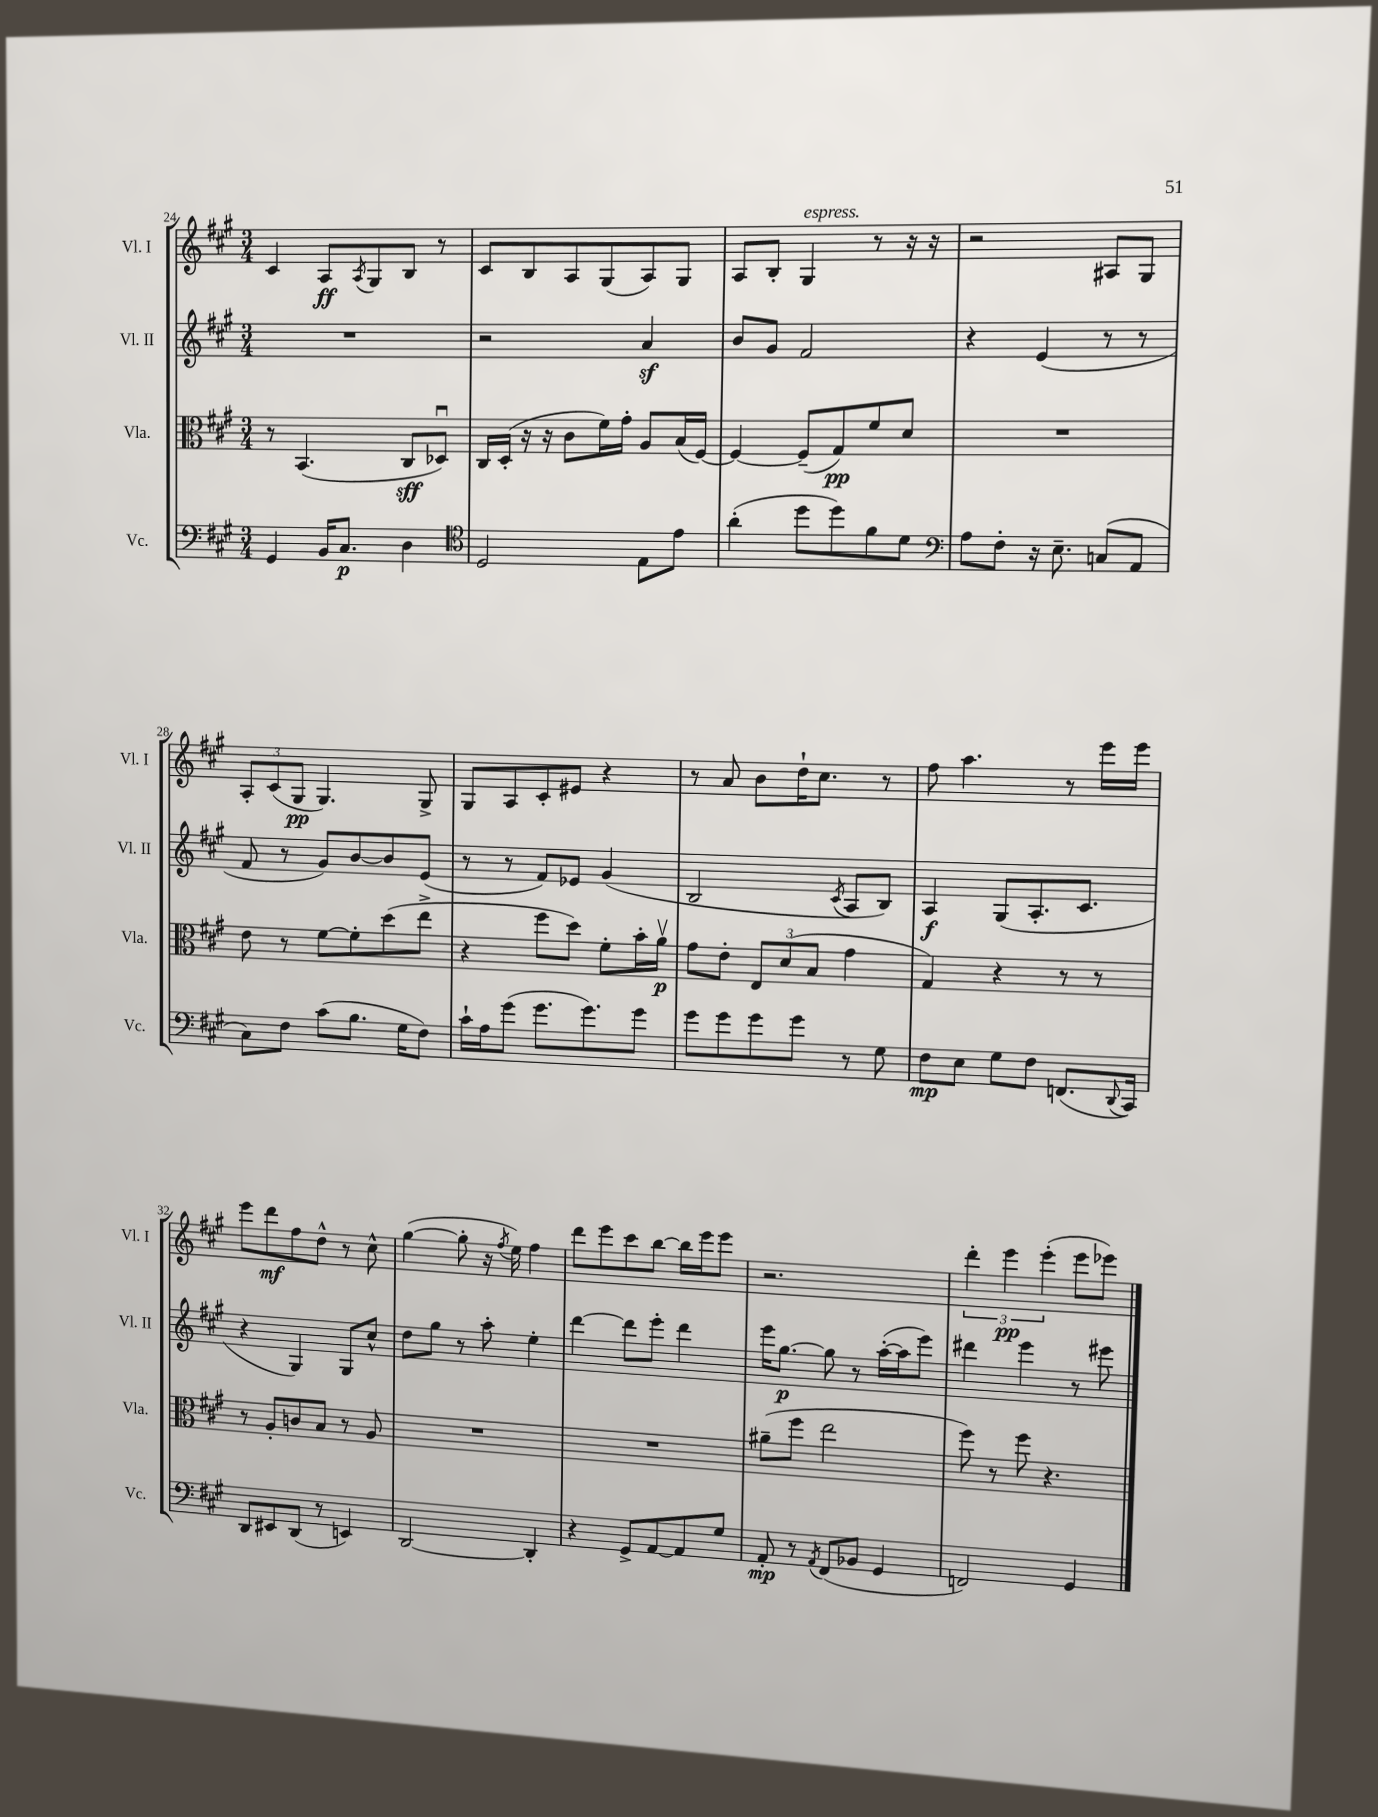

**kern	**dynam	**kern	**dynam	**kern	**dynam	**kern	**dynam
*part4	*part4	*part3	*part3	*part2	*part2	*part1	*part1
*staff4	*staff4	*staff3	*staff3	*staff2	*staff2	*staff1	*staff1
*I"Vc.	*	*I"Vla.	*	*I"Vl. II	*	*I"Vl. I	*
*I'Vc.	*	*I'Vla.	*	*I'Vl. II	*	*I'Vl. I	*
*clefF4	*	*clefC3	*	*clefG2	*	*clefG2	*
*k[f#c#g#]	*	*k[f#c#g#]	*	*k[f#c#g#]	*	*k[f#c#g#]	*
*M3/4	*	*M3/4	*	*M3/4	*	*M3/4	*
=24	=24	=24	=24	=24	=24	=24	=24
4GG#/	.	8r	.	2.r	.	4c#/	.
.	.	(4.BB/	.	.	.	.	.
16BB/KL	.	.	.	.	.	8A/L	ff
8.C#/J	p	.	.	.	.	.	.
.	.	.	.	.	.	8qA/	.
.	.	.	.	.	.	8G#/	.
4D\	.	8C#/L	sff	.	.	8B/J	.
.	.	8D-Xu/J)	.	.	.	8r	.
=25	=25	=25	=25	=25	=25	=25	=25
*clefC4	*	*	*	*	*	*	*
2D/	.	16C#/LL	.	2r	.	8c#/L	.
.	.	(16D'/JJ	.	.	.	.	.
.	.	16r	.	.	.	8B/	.
.	.	16r	.	.	.	.	.
.	.	8c#\L	.	.	.	8A/	.
.	.	16f#\L)	.	.	.	(8G#/	.
.	.	16g#'\JJ	.	.	.	.	.
8E\L	.	8A/L	.	4az/	.	8A/)	.
8e\J	.	(16B/L	.	.	.	8G#/J	.
.	.	[16F#/JJ)	.	.	.	.	.
=26	=26	=26	=26	=26	=26	=26	=26
(4a'\	.	4F#/_	.	8b/L	.	8A/L	.
.	.	.	.	8g#/J	.	8B'/J	.
!	!	!	!	!	!	!LO:TX:a:i:t=espress.	!
8dd\L	.	(8F#~/L]	.	2f#/	.	4G#/	.
8dd\)	.	8G#/)	pp	.	.	.	.
8f#\	.	8f#/	.	.	.	8r	.
8d\J	.	8d/J	.	.	.	16r	.
.	.	.	.	.	.	16r	.
=27	=27	=27	=27	=27	=27	=27	=27
*clefF4	*	*	*	*	*	*	*
8A\L	.	2.r	.	4r	.	2r	.
8F#'\J	.	.	.	.	.	.	.
16r	.	.	.	(4e/	.	.	.
8.E~\	.	.	.	.	.	.	.
(8Cn/L	.	.	.	8r	.	8A#X/L	.
8AA/J	.	.	.	8r	.	8G#/J	.
!!LO:LB:g=z
=28	=28	=28	=28	=28	=28	=28	=28
8C#\L)	.	8e\	.	8f#/	.	12A'/L	.
.	.	.	.	.	.	(12c#/	.
8F#\J	.	8r	.	8r	.	.	.
.	.	.	.	.	.	12G#/J	pp
(8c#\L	.	[8f#\L	.	8g#/L)	.	4.G#/)	.
8.B\J	.	8f#'\]	.	[8b/	.	.	.
.	.	(8dd\	.	8b/]	.	.	.
16G#\KL	.	.	.	.	.	.	.
8F#\J)	.	8ee^\J	.	(8e/J	.	8G#^/	.
=29	=29	=29	=29	=29	=29	=29	=29
16c#`\LL	.	4r	.	8r	.	8G#/L	.
16A\J	.	.	.	.	.	.	.
(8g#\J	.	.	.	8r	.	8A/	.
8.g#\L	.	8ff#\L	.	8f#/L)	.	8c#'/	.
.	.	8dd\J)	.	8e-X/J	.	8e#X/J	.
8.g#\)	.	.	.	.	.	.	.
.	.	8f#'\L	.	(4g#/	.	4r	.
8g#\J	.	16b'\L	.	.	.	.	.
.	.	16av\JJ	p	.	.	.	.
=30	=30	=30	=30	=30	=30	=30	=30
8g#\L	.	8g#\L	.	2B/	.	8r	.
8g#\	.	8e'\J	.	.	.	8a/	.
8g#\	.	12E/L	.	.	.	8b\L	.
.	.	(12d/	.	.	.	.	.
8g#\J	.	.	.	.	.	16dd`\K	.
.	.	12B/J	.	.	.	.	.
.	.	.	.	.	.	8.cc#\J	.
.	.	.	.	8qc#/	.	.	.
8r	.	4g#\	.	8A/L	.	.	.
8G#\	.	.	.	8B/J)	.	8r	.
=31	=31	=31	=31	=31	=31	=31	=31
8F#\L	mp	4G#/)	.	4A/	f	8ff#\	.
8E\J	.	.	.	.	.	4.aa\	.
8G#\L	.	4r	.	(8G#/L	.	.	.
8F#\J	.	.	.	8.A'/	.	.	.
(8.FFn/L	.	8r	.	.	.	8r	.
.	.	.	.	8.c#/J	.	.	.
.	.	8r	.	.	.	16eee\LL	.
8qqDD/	.	.	.	.	.	.	.
16CC#/Jk)	.	.	.	.	.	16eee\JJ	.
!!LO:LB:g=z
=32	=32	=32	=32	=32	=32	=32	=32
8DD/L	.	8r	.	4r	.	8eee\L	.
8EE#X/	.	8A'/L	.	.	.	8ddd\	mf
(8DD/J	.	8cn/	.	4G#/)	.	8ff#\	.
8r	.	8B/J	.	.	.	8dd^^\J	.
4EEn/)	.	8r	.	8G#/L	.	8r	.
.	.	8A/	.	8cc#^^/J	.	8cc#^^\	.
=33	=33	=33	=33	=33	=33	=33	=33
[2DD/	.	2.r	.	8dd\L	.	([4gg#\	.
.	.	.	.	8gg#\J	.	.	.
.	.	.	.	8r	.	8gg#'\]	.
.	.	.	.	8aa'\	.	16r	.
.	.	.	.	.	.	8qff#/	.
.	.	.	.	.	.	16ee\)	.
4DD'/]	.	.	.	4ee'\	.	4ff#\	.
=34	=34	=34	=34	=34	=34	=34	=34
4r	.	2.r	.	[4ddd\	.	8ddd\L	.
.	.	.	.	.	.	8eee\	.
8GG#^/L	.	.	.	8ddd\L]	.	8ccc#\	.
[8AA/	.	.	.	8eee'\J	.	[8bb\J	.
8AA/]	.	.	.	4ddd\	.	16bb\LL]	.
.	.	.	.	.	.	16eee\J	.
8G#/J	.	.	.	.	.	8eee\J	.
=35	=35	=35	=35	=35	=35	=35	=35
8AA'/	mp	(8a#X~\L	.	16eee\KL	.	2.r	.
.	.	.	.	[8.gg#\J	p	.	.
8r	.	8ff#\J	.	.	.	.	.
8qAA/	.	.	.	.	.	.	.
(8FF#/L	.	2ee\	.	8gg#\]	.	.	.
8BB-X/J	.	.	.	8r	.	.	.
4GG#/	.	.	.	([16aa'\LL	.	.	.
.	.	.	.	16aa\J]	.	.	.
.	.	.	.	8eee\J)	.	.	.
=36	=36	=36	=36	=36	=36	=36	=36
2FFn/)	.	8ff#\)	.	4ddd#X\	.	6ddd'\	.
.	.	8r	.	.	.	.	.
.	.	.	.	.	.	6eee\	pp
.	.	8ff#\	.	4eee\	.	.	.
.	.	.	.	.	.	(6eee'\	.
.	.	4.r	.	.	.	.	.
4GG#/	.	.	.	8r	.	8eee\L	.
.	.	.	.	8eee#X\	.	8eee-X\J)	.
==	==	==	==	==	==	==	==
*-	*-	*-	*-	*-	*-	*-	*-
